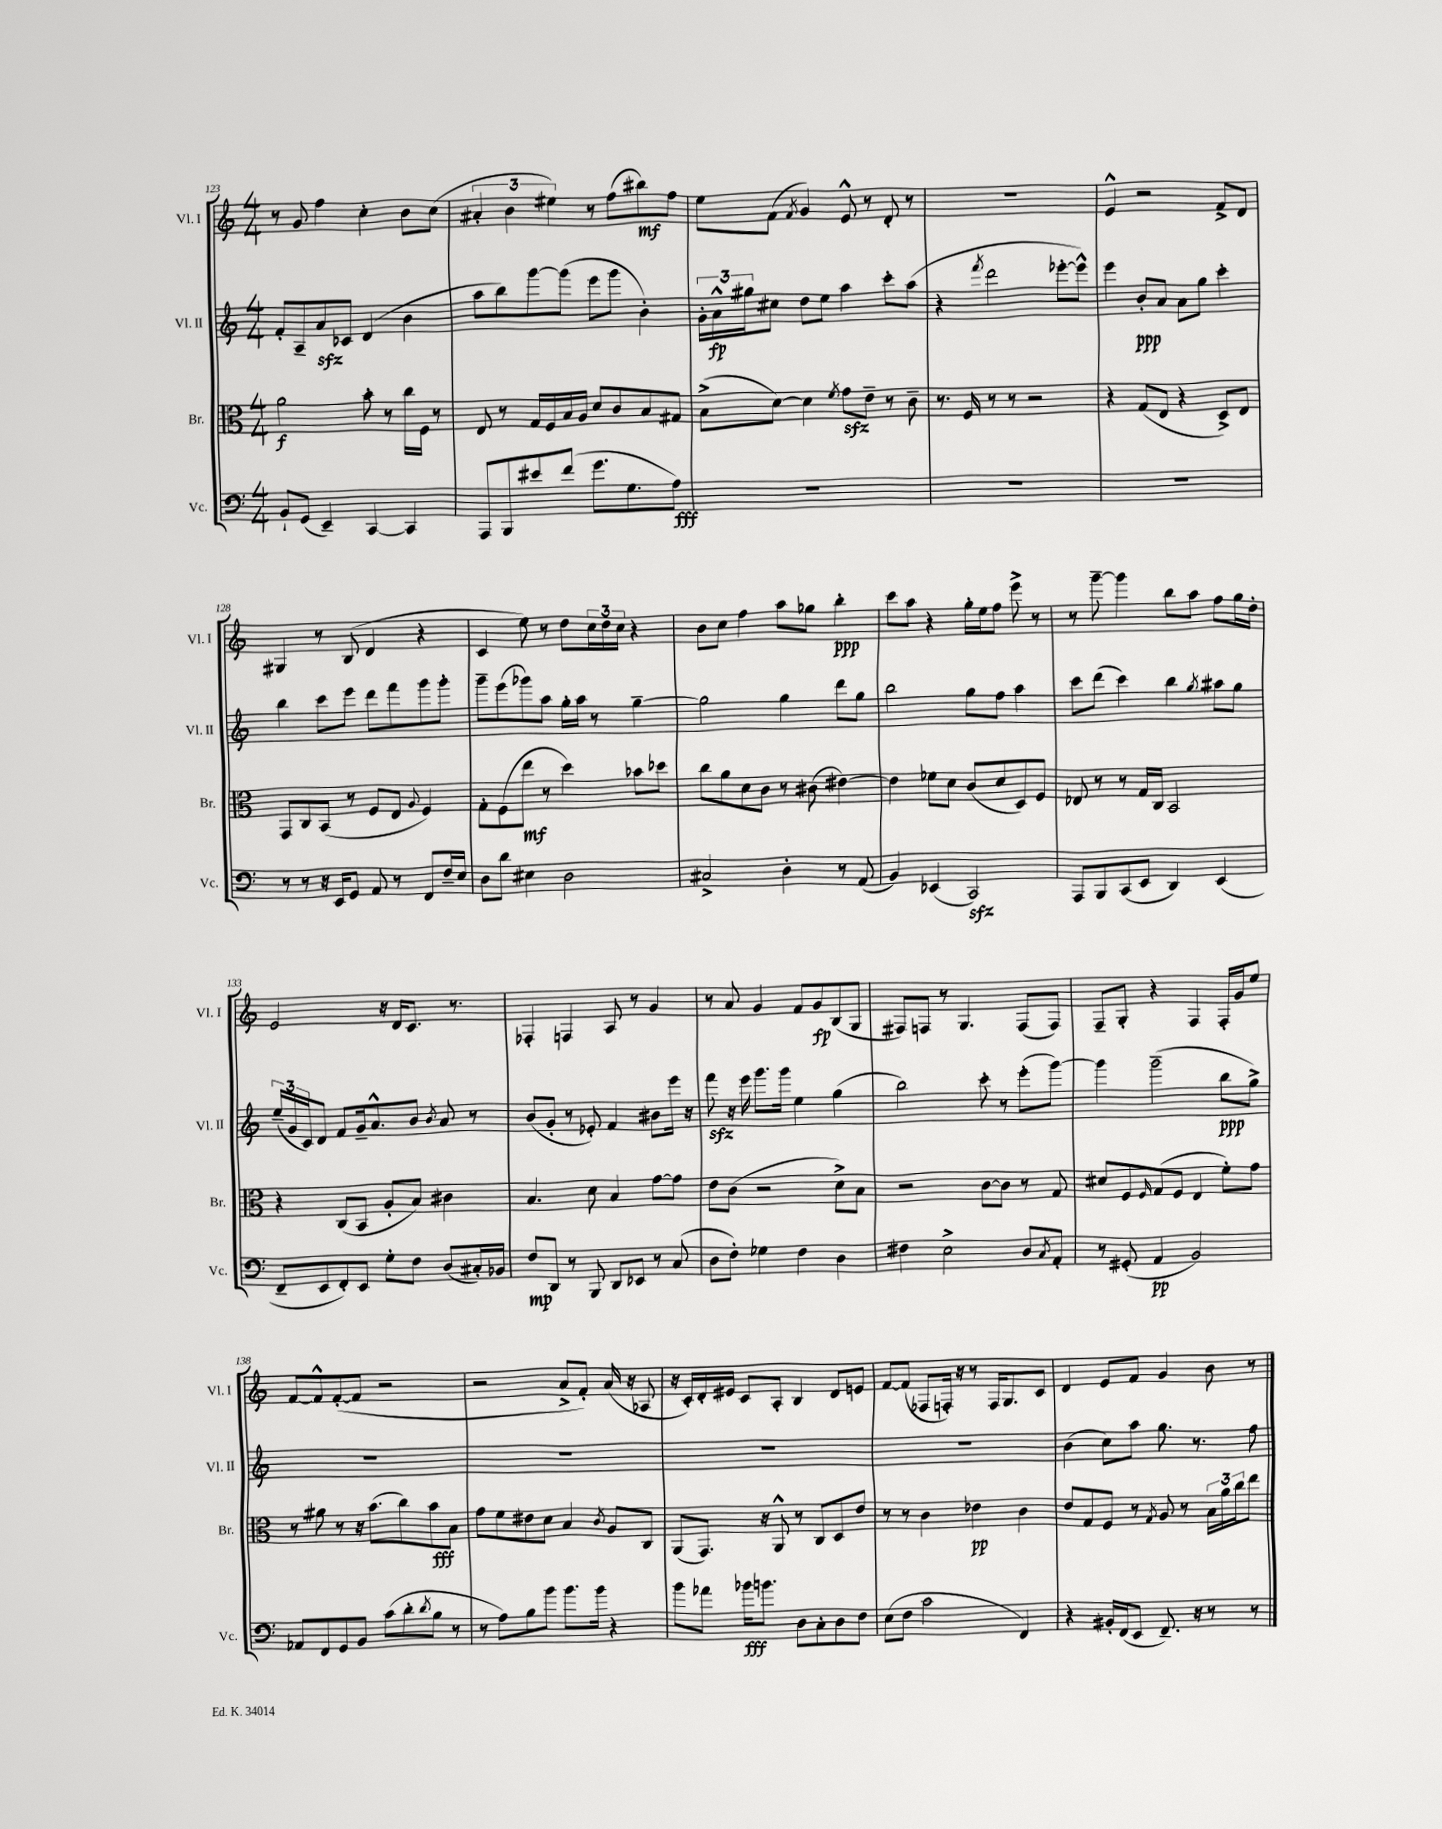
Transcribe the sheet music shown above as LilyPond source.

<<
\new StaffGroup <<
\new Staff = "s0" \with { instrumentName = "Vl. I" shortInstrumentName = "Vl. I" } {
    \clef treble \key c \major \numericTimeSignature \time 4/4
    r8 g'8 f''4 c''4-. b'8 c''8( |
    \tuplet 3/2 { ais'4-. b'4 eis''4) } r8 f''8( bis''8\mf) f''8 |
    e''8 f'8( \acciaccatura { f'8 } g'4) e'8-^ r8 d'8-. r8 |
    R1 |
    e'4-^ r2 f'8-> d'8 |
    gis4 r8 b8( d'4 r4 |
    c'4 e''8) r8 d''8 \tuplet 3/2 { c''16 d''16 c''16 } r4 |
    b'8 c''8 f''4 a''8 ges''8 b''4-.\ppp |
    c'''8 a''8 r4 g''16-. e''16 f''8 e'''8-> r8 |
    r8 g'''8~-- g'''4 b''8 a''8 f''8 g''16 d''16-. |
    e'2 r16 d'16 c'8. r8. |
    fes4-. f4 a8 r8 g'4 |
    r8 a'8 g'4 f'8 g'8\fp b8( g8 |
    fis8) f8 r8 g4. f8( f8) |
    f8-- g8-. r4 f4 f16-. g'16 e''8 |
    f'8~ f'8-^ f'8~-.( f'8 r2 |
    r2 a'8-> f'8-.) a'16( r16 aes8 |
    r16 c'16-.) d'16-. eis'16 c'8 a8-. b4 d'8 e'8 |
    f'8~ f'8( fes8 f16-.) r16 r8 f16 g8. c'8 |
    d'4 e'8 f'8 g'4 b'8 r8 \bar "|." |
}
\new Staff = "s1" \with { instrumentName = "Vl. II" shortInstrumentName = "Vl. II" } {
    \clef treble \key c \major \numericTimeSignature \time 4/4
    f'8-. a8-- a'8\sfz ces'8 d'4( b'4 |
    a''8 b''8) g'''8~ g'''8( e'''8 g'''8 b'4-.) |
    \tuplet 3/2 { g'16-. a'16-^\fp gis''16 } cis''8 d''8 e''8 a''4 c'''8-. a''8( |
    r4 \acciaccatura { f'''8 } d'''2 ees'''8~-. ees'''8-^) |
    e'''4 b'8-.\ppp a'8 a'8 g''8 c'''4-. |
    b''4 c'''8 e'''8 d'''8 f'''8 g'''8 g'''8-. |
    g'''8-- e'''8( ges'''8) a''8 g''16-. a''16 r8 g''4~-- |
    g''2 g''4 d'''8 g''8 |
    b''2 g''8 f''8 a''4 |
    c'''8 d'''8( c'''4) b''4 \acciaccatura { g''8 } ais''8 g''8 |
    \tuplet 3/2 { e''16--( g'16 c'16) } d'8 f'8 g'16-- a'8.-^ b'8 \acciaccatura { b'8 } a'8 r8 |
    b'8( g'8-. r8 ees'8-.) f'4 bis'8 e'''16 r16 |
    f'''8\sfz r16 e'''16 g'''8. g'''16 e''4 g''4( |
    b''2) c'''8-. r8 e'''8-.( g'''8~) |
    g'''4 g'''2--( b''8\ppp g''8->) |
    R1 |
    R1 |
    R1 |
    R1 |
    b'4( c''8) a''8 g''8. r8. f''8 \bar "|." |
}
\new Staff = "s2" \with { instrumentName = "Br." shortInstrumentName = "Br." } {
    \clef alto \key c \major \numericTimeSignature \time 4/4
    a'2\f b'8-. r8 c''16 f16 r8 |
    e8 r8 g16 f16 b16 a16 d'8 c'8 b8 gis8 |
    b8->( d'8~) d'4 \acciaccatura { f'8 } g'8\sfz e'8-- r8 c'8-- |
    r8. f16 r8 r8 r2 |
    r4 g8( e8 r4 d8->) e8 |
    g,8 c8 b,8( r8 f8 e8 \appoggiatura { a8 } f4) |
    g8-. f8( e''8\mf r8 d''4) bes'8 des''8 |
    c''8 a'8 d'8 c'8 r8 cis'8( eis'4~) |
    eis'4 fes'8 d'8 c'8( d'8 d8) f8 |
    ees8 r8 r8 g16 c16 b,2 |
    r4 c8( b,8 a8-. b8) cis'4 |
    b4. d'8 b4 g'8~ g'8 |
    e'8 c'8( r2 d'8->) b8 |
    r2 c'8~ c'8 r8 g8 |
    dis'8 f8 \grace { f16 } g8( f8 e4 f'8-.) g'8 |
    r8 ais'8 r8 r16 b'8.( c''8) b'8\fff b8 |
    g'8 f'8 eis'8 d'8 b4 \acciaccatura { c'8 } a8 c8 |
    a,8( g,8.) r16 a,8-^ r8 c8 d8 e'8 |
    r8 r8 c'4 ees'4\pp c'4 |
    e'8 g8 f8 r8 \acciaccatura { g8 } a8 r8 \tuplet 3/2 { b16 a'16 c''16 } e''8 \bar "|." |
}
\new Staff = "s3" \with { instrumentName = "Vc." shortInstrumentName = "Vc." } {
    \clef bass \key c \major \numericTimeSignature \time 4/4
    b,8-! g,8( e,4--) c,4~ c,4 |
    a,,8 b,,8 eis'8 f'8( g'8. g8. a8\fff) |
    R1 |
    R1 |
    R1 |
    r8 r8 r16 e,16 g,8 a,8 r8 f,8 f16-- e16 |
    d8 d'8 eis4 d2 |
    cis2-> d4-. r8 a,8( |
    b,4) ees,4( c,2\sfz) |
    a,,8 b,,8 c,8( e,8 d,4) e,4( |
    f,8-- e,8 f,8-.) e,8 g8-. f8 d8( cis16-.) bes,16 |
    f8\mp d,8 r8 b,,8 d,8 ees,8 r8 c8( |
    d8 f8-.) ges4 f4 d4 |
    fis4 e2-> d8 \acciaccatura { c8 } a,8-. |
    r8 gis,8-.( a,4\pp b,2) |
    aes,8 f,8 g,8 b,8 c'8( d'8-. \acciaccatura { d'8 } b8 r8 |
    r8 a8) b8 b'8 b'8. b'16 r4 |
    b'8 aes'8 bes'16\fff b'8. d8 c8-. d8 f8 |
    e8( f8 c'2 f,4) |
    r4 bis,16-. f,16( e,8 f,8.--) r16 r8 r8 \bar "|." |
}
>>
>>
\layout { \context { \Score currentBarNumber = #123 } }
